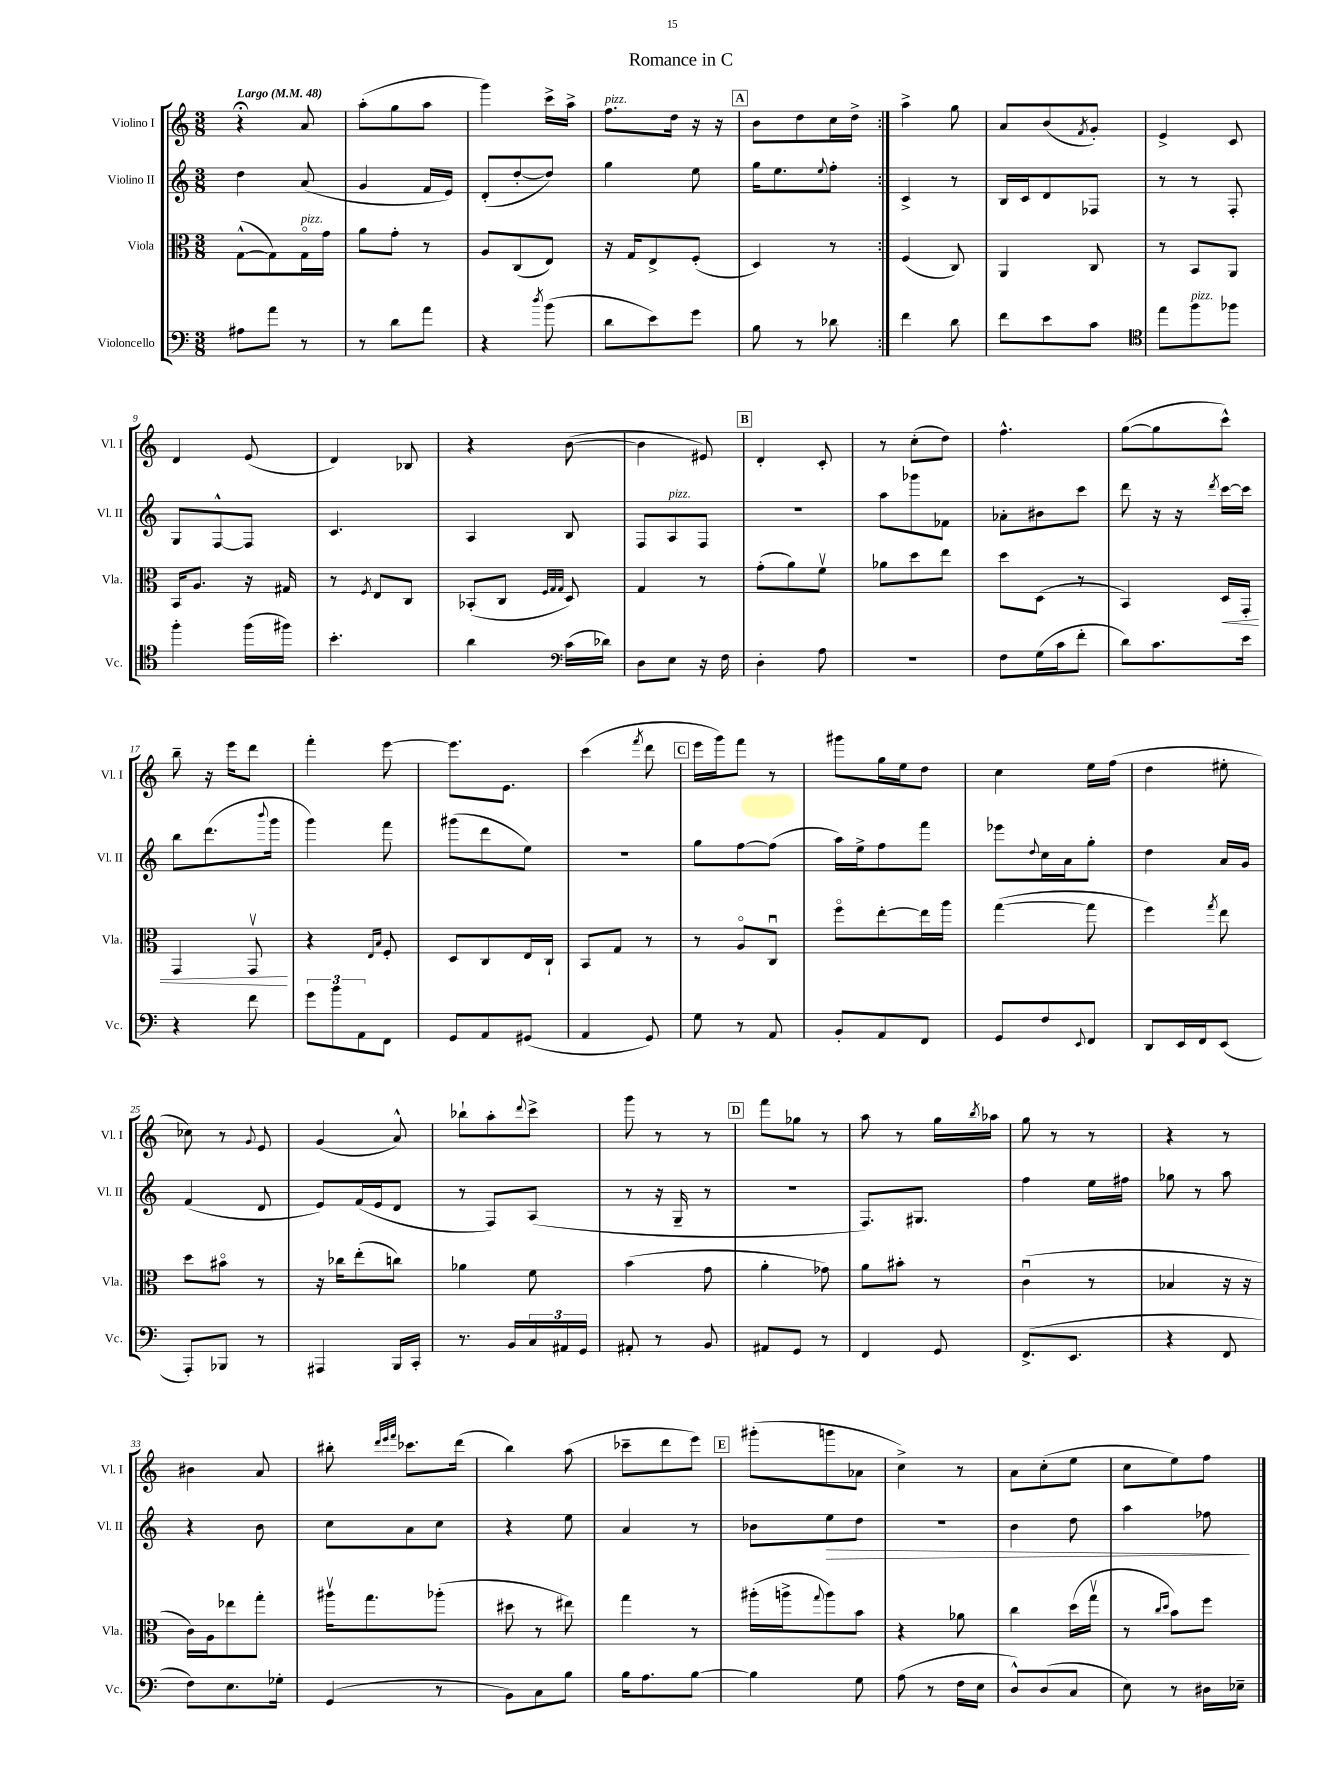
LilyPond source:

\header { title = "Romance in C" }
<<
\new StaffGroup <<
\new Staff = "s0" \with { instrumentName = "Violino I" shortInstrumentName = "Vl. I" } {
    \clef treble \key c \major \numericTimeSignature \time 3/8 \tempo "Largo" 4 = 48
    \repeat volta 2 { r4\fermata a'8 |
    a''8-.( g''8 a''8 |
    g'''4) c'''16-> a''16-> |
    f''8.^\markup { \italic "pizz." } d''16 r16 r16 |
    \mark \markup { \box "A" } b'8 d''8 c''16 d''16-> | }
    a''4-> g''8 |
    a'8 b'8( \acciaccatura { f'8 } g'8-.) |
    e'4-> c'8 |
    d'4 e'8( |
    d'4) bes8 |
    r4 b'8~( |
    b'4 eis'8) |
    \mark \markup { \box "B" } d'4-. c'8-. |
    r8 c''8-.( d''8) |
    f''4.-^ |
    g''8~( g''8 c'''8-^) |
    b''8-- r16 e'''16 d'''8 |
    f'''4-. e'''8~ |
    e'''8. e'8. |
    c'''4( \acciaccatura { f'''8 } d'''8 |
    \mark \markup { \box "C" } e'''16 g'''16) f'''8 r8 |
    gis'''8 g''16 e''16 d''8 |
    c''4 e''16 f''16( |
    d''4 eis''8-. |
    ces''8) r8 \appoggiatura { g'8 } e'8 |
    g'4( a'8-^) |
    bes''8-! a''8-. \appoggiatura { d'''8 } c'''8-> |
    g'''8 r8 r8 |
    \mark \markup { \box "D" } f'''8 ges''8 r8 |
    a''8 r8 g''16 \acciaccatura { b''8 } aes''16 |
    g''8 r8 r8 |
    r4 r8 |
    bis'4 a'8 |
    bis''8-. \grace { d'''32 e'''32 f'''32 } ces'''8. d'''16( |
    b''4) a''8( |
    ces'''8-- d'''8 e'''8) |
    \mark \markup { \box "E" } gis'''8-.( g'''8 aes'8 |
    c''4->) r8 |
    a'8 c''8-.( e''8 |
    c''8 e''8) f''8 \bar "|." |
}
\new Staff = "s1" \with { instrumentName = "Violino II" shortInstrumentName = "Vl. II" } {
    \clef treble \key c \major \numericTimeSignature \time 3/8
    \repeat volta 2 { d''4 a'8( |
    g'4 f'16 e'16) |
    d'8-.( d''8~-. d''8) |
    g''4 e''8 |
    \mark \markup { \box "A" } g''16 e''8. \appoggiatura { e''8 } f''8-. | }
    c'4-> r8 |
    b16 c'16 d'8 fes8 |
    r8 r8 f8-. |
    g8 f8~-^ f8 |
    c'4. |
    a4 b8 |
    f8 a8^\markup { \italic "pizz." } f8 |
    \mark \markup { \box "B" } R4. |
    a''8 ges'''8 fes'8 |
    aes'8-. bis'8 c'''8 |
    d'''8 r16 r16 \acciaccatura { d'''8 } c'''16~ c'''16 |
    b''8 d'''8.( \appoggiatura { b'''8 } g'''16 |
    g'''4) f'''8 |
    gis'''8( d'''8 e''8) |
    R4. |
    \mark \markup { \box "C" } g''8 f''8~ f''8( |
    a''16) e''16-> f''8 f'''8 |
    ees'''8 \appoggiatura { d''8 } c''16 a'16 g''8-. |
    d''4 a'16 g'16 |
    f'4( d'8 |
    e'8) f'16( e'16 d'8 |
    r8 f8) a8( |
    r8 r16 g16-- r8 |
    \mark \markup { \box "D" } R4. |
    f8.) gis8. |
    f''4 e''16 fis''16 |
    ges''8 r8 a''8 |
    r4 b'8 |
    c''8 a'8 c''8 |
    r4 e''8 |
    a'4 r8 |
    \mark \markup { \box "E" } bes'8 e''8\> d''8 |
    R4. |
    b'4 d''8 |
    a''4 fes''8\! \bar "|." |
}
\new Staff = "s2" \with { instrumentName = "Viola" shortInstrumentName = "Vla." } {
    \clef alto \key c \major \numericTimeSignature \time 3/8
    \repeat volta 2 { g8~-^( g8) g16\flageolet^\markup { \italic "pizz." } g'16 |
    a'8 g'8-. r8 |
    a8 c8( e8) |
    r16 g16 e8-> f8-.( |
    \mark \markup { \box "A" } d4) r8 | }
    f4( c8) |
    a,4 c8 |
    r8 b,8 a,8 |
    b,16 a8. r16 gis16 |
    r8 \acciaccatura { f8 } e8 c8 |
    bes,8-.( c8 \grace { f32 g32 g32 } d8) |
    g4 r8 |
    \mark \markup { \box "B" } g'8-.( a'8) f'8\upbow |
    aes'8 d''8 e''8 |
    d''8 d8( r8 |
    b,4) d16\< g,16-. |
    g,4 g,8\upbow\! |
    r4 \grace { e16 b16 } f8-. |
    d8 c8 e16 c16-! |
    b,8 g8 r8 |
    \mark \markup { \box "C" } r8 a8\flageolet c8\downbow |
    f''8\flageolet e''8~-. e''16 a''16 |
    g''4~( g''8 |
    f''4) \acciaccatura { g''8 } e''8 |
    d''8 bis'8\flageolet r8 |
    r16 ces''16 e''8-.( c''8) |
    aes'4 f'8 |
    b'4( g'8 |
    \mark \markup { \box "D" } a'4-. ges'8) |
    a'8 bis'8-. r8 |
    c'4\downbow( r8 |
    bes4 r16 r16 |
    c'16) a16 ees''8 g''8-. |
    ais''16\upbow g''8. aes''8-.( |
    dis''8 r8 eis''8) |
    g''4 r8 |
    \mark \markup { \box "E" } ais''16-.( a''16-> \appoggiatura { g''8 } a''8) b'8 |
    r4 aes'8 |
    c''4 d''16( g''16\upbow |
    r8 \grace { c''16 d''16 } b'8) f''8 \bar "|." |
}
\new Staff = "s3" \with { instrumentName = "Violoncello" shortInstrumentName = "Vc." } {
    \clef bass \key c \major \numericTimeSignature \time 3/8
    \repeat volta 2 { ais8 a'8 r8 |
    r8 d'8 a'8 |
    r4 \acciaccatura { d''8 } b'8( |
    d'8 e'8) g'8 |
    \mark \markup { \box "A" } b8 r8 des'8 | }
    f'4 d'8 |
    f'8 e'8 c'8 |
    \clef tenor e''8 f''8^\markup { \italic "pizz." } fes''8 |
    f''4-. f''16( fis''16) |
    b'4.-. |
    a'4 \clef bass c'16( des'16) |
    d8 e8 r16 f16 |
    \mark \markup { \box "B" } d4-. a8 |
    R4. |
    f8 g16( c'16 f'8-. |
    d'8) c'8. e'16 |
    r4 f'8 |
    \tuplet 3/2 { g'8 b'8 a,8 } f,8 |
    g,8 a,8 gis,8( |
    a,4 g,8) |
    \mark \markup { \box "C" } g8 r8 a,8 |
    b,8-. a,8 f,8 |
    g,8 f8 \appoggiatura { e,8 } f,8 |
    d,8 e,16 f,16 e,8( |
    a,,8-.) bes,,8 r8 |
    ais,,4 b,,16 c,16-. |
    r8. b,16 \tuplet 3/2 { c16 ais,16 g,16 } |
    ais,8-. r8 b,8 |
    \mark \markup { \box "D" } ais,8 g,8 r8 |
    f,4 g,8 |
    f,8.->( e,8. |
    r4 f,8 |
    f8) e8. ges16-. |
    g,4( r8 |
    b,8) c8 b8 |
    b16 a8. b8~ |
    \mark \markup { \box "E" } b4 g8 |
    a8( r8 f16 e16 |
    d8-^) d8( c8 |
    e8) r8 dis16 ees16-- \bar "|." |
}
>>
>>
